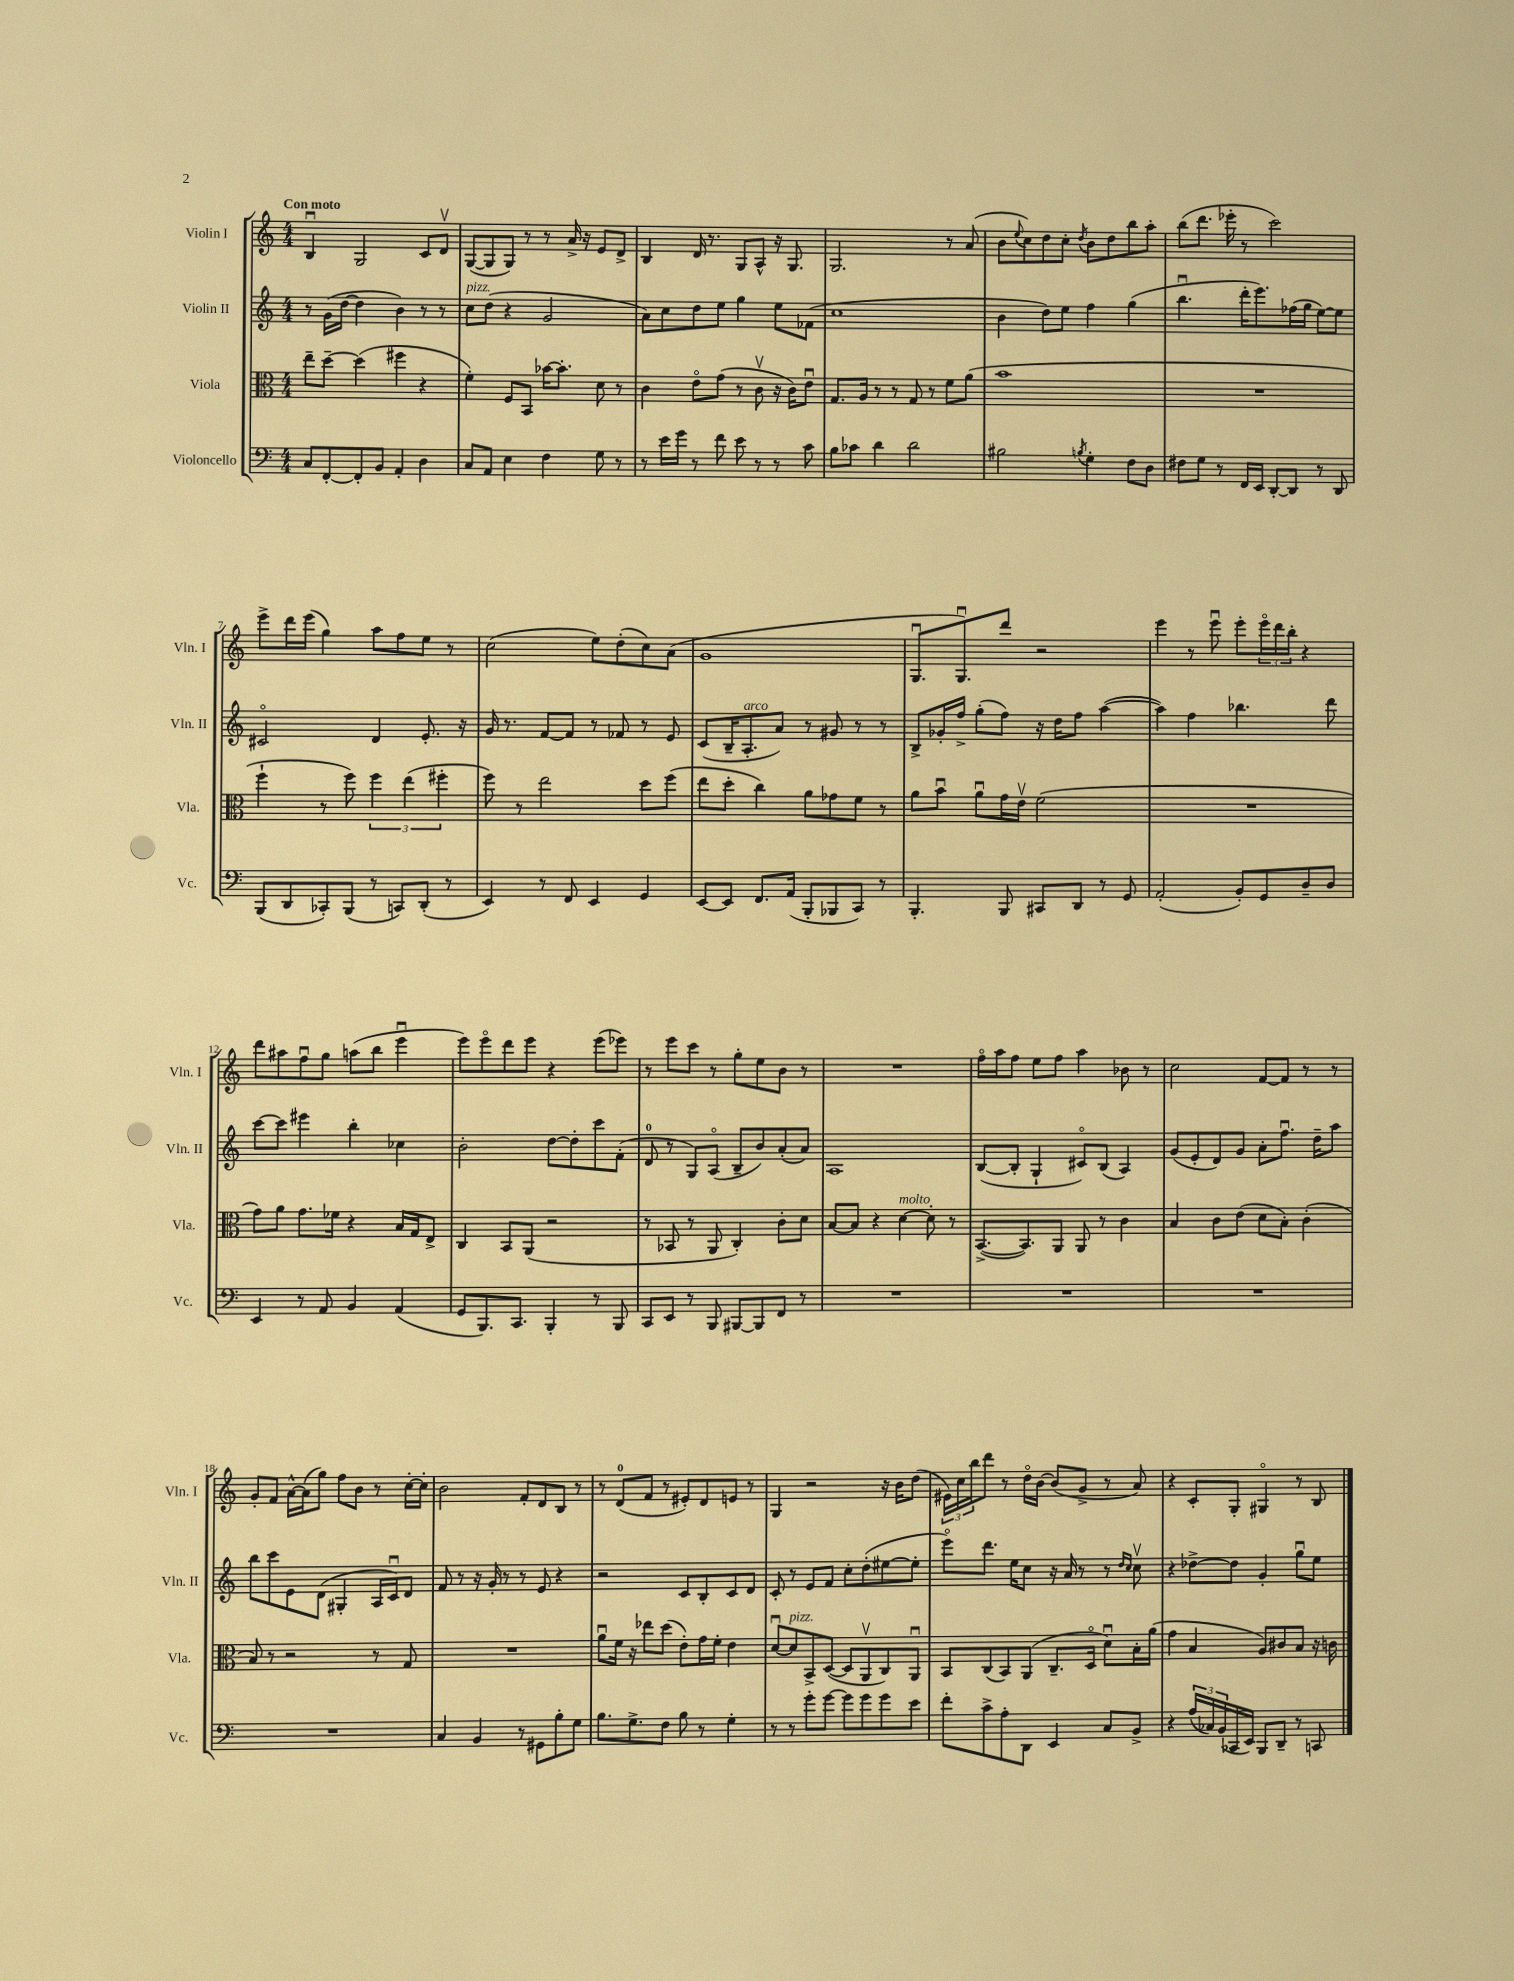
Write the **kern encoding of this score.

**kern	**kern	**kern	**kern
*staff4	*staff3	*staff2	*staff1
*clefF4	*clefC3	*clefG2	*clefG2
*k[]	*k[]	*k[]	*k[]
*M4/4	*M4/4	*M4/4	*M4/4
8C	8ee~	8r	4Bu
[8FF'	[8dd~	(16g	.
.	.	[16dd	.
8FF']	(4dd]	4dd]	2G
8BB	.	.	.
4AA'	4ff#	4b)	.
4D	4r	8r	8c
.	.	8r	8dv
=	=	=	=
8C	4f')	8cc	([8G
8AA	.	(8dd	8G]
4E	8F	4r	8G)
.	8BB	.	8r
4F	[16b-	2g	8r
.	8.b-']	.	.
.	.	.	16a^
.	.	.	16r
8G	8d	.	8e
8r	8r	.	8d^
=	=	=	=
8r	4c	8a)	4B
16e	.	8cc	.
16g	.	.	.
8r	8eo	8dd	16d
.	.	.	8.r
8f	(8g	8ee	.
8e	8r	4gg	8G
8r	8cv	.	8A^^
8r	16r	8ee	16r
.	16c)	.	8.G
8c	8eu	(8f-	.
=	=	=	=
8B	8.G	1cc	2.G
8c-	.	.	.
.	16A	.	.
4d	8r	.	.
.	8r	.	.
2d	8G	.	.
.	8r	.	.
.	8f	.	8r
.	(8a	.	(8a
=	=	=	=
2B#	1b	4b	8b
.	.	.	8qqee
.	.	.	8cc)
.	.	8dd)	8dd
.	.	8ee	8cc'
8qB	.	.	8qdd
4G'	.	4ff	8b
.	.	.	8dd
8F	.	(4gg	8bb
8D	.	.	8aa'
=	=	=	=
8F#	1r	4.bbu	(8bb
8G	.	.	8.ddd
8r	.	.	.
.	.	.	16eee-'
16FF	.	16ddd'	8r
16EE	.	8.eee)	.
[8DD'	.	.	2ccc)
8DD]	.	(16ff-	.
.	.	16gg	.
8r	.	[8ee)	.
8DD	.	8ee]	.
=	=	=	=
(8BBB	4ff`	2c#o	8eee^
8DD	.	.	16ddd
.	.	.	(16eee
8CC-')	8r	.	4gg)
(8BBB	8ff)	.	.
8r	6ff	4d	8aa
8CC)	.	.	8ff
.	(6ee	.	.
(8DD'	.	8.e'	8ee
.	6ff#'	.	.
8r	.	.	8r
.	.	16r	.
=	=	=	=
4EE)	8ff)	16g	(2cc
.	.	8.r	.
.	8r	.	.
8r	2ee	[8f	.
8FF	.	8f]	.
4EE	.	8r	8ee)
.	.	8f-	(8dd'
4GG	8dd	8r	8cc)
.	(8ff	8e	(8a
=	=	=	=
[8EE	8ee	(8c	1g
8EE]	8dd'	16B~	.
.	.	8.A'	.
8.FF	4cc)	.	.
.	.	8a)	.
(16AA	.	.	.
8BBB'	8a	8r	.
8BBB-	8g-	8g#	.
8CC)	8f	8r	.
8r	8r	8r	.
=	=	=	=
4.BBB'	8a	8B^	8.Gu
.	8bu	16g-'	.
.	.	16ff^	8.Gu)
.	8au	(8gg'	.
8BBB	16g	8ff)	8ddd
.	16ev	.	.
8CC#	(2f	16r	2r
.	.	16dd	.
8DD	.	8ff	.
8r	.	([4aa	.
8GG	.	.	.
=	=	=	=
(2AA'	1r	4aa])	4eee
.	.	4ff	8r
.	.	.	8eeeu
8BB')	.	4.bb-	8eee'
8GG	.	.	24eeeo
.	.	.	24ddd
.	.	.	24bb'
8D~	.	.	4r
8D	.	8ddd	.
=	=	=	=
4EE	8g)	[8ccc	8ddd
.	8a	8ccc]	8aa#
8r	8.g	4eee#	8ffu
8AA	.	.	8gg
.	16f-	.	.
4BB	4r	4bb'	(8aa
.	.	.	8bb
(4AA	16B	4cc-	4eeeu
.	16G	.	.
.	8E^	.	.
=	=	=	=
8GG	4C	2b'	8eee)
8.BBB)	.	.	8eeeo
.	8BB	.	8ddd
8.CC	.	.	.
.	(8AA	.	8eee
4BBB'	2r	[8dd	4r
.	.	8dd']	.
8r	.	8ccc	(8eee
8BBB	.	(8f'	8eee-)
=	=	=	=
8CC	8r	8d	8r
8EE	8BB-	8r	8eee
8r	8r	8G)	8ccc
8BBB	8AA	(8Ao	8r
[8BBB#	4C')	8B~	8gg'
8BBB#]	.	8b)	8ee
8FF	8c'	(8a'	8b
8r	8d	8a)	8r
=	=	=	=
1r	[8B	1A	1r
.	8B]	.	.
.	4r	.	.
.	[4d	.	.
.	8d']	.	.
.	8r	.	.
=	=	=	=
1r	([8.BB^	([8B	16ffo
.	.	.	16aa
.	.	8B']	8ff
.	8.BB])	.	.
.	.	4G`	8ee
.	8AA	.	8ff
.	8AA	8c#o)	4aa
.	8r	(8B	.
.	4c	4A)	8b-
.	.	.	8r
=	=	=	=
1r	4B	(8g	2cc
.	.	8e'	.
.	8c	8d)	.
.	(8e	8g	.
.	8d	8a'	[8f
.	8B')	8.ffu	8f]
.	(4c'	.	8r
.	.	16dd~	.
.	.	8aa	8r
=	=	=	=
1r	8B)	8bb	8g'
.	8r	8ccc	8f
.	2r	8e	[16a^^
.	.	.	(16a]
.	.	(8d	8gg)
.	.	4G#'	8ff
.	.	.	8b
.	8r	16A	8r
.	.	16cu)	.
.	8G	8d	[16cc'
.	.	.	16cc']
=	=	=	=
4C	1r	8f	2b
.	.	8r	.
4BB	.	16r	.
.	.	16g'	.
.	.	8r	.
8r	.	8r	8f'
8GG#	.	8e	8d
8B'	.	4r	8B
8G	.	.	8r
=	=	=	=
8.B	8au	2r	8r
.	16f	.	(8d
8.G^	16r	.	.
.	8ee-	.	8f
8F	(8dd	.	8r
8B	8e')	8c	8e#')
8r	16g	8B'	8d
.	16f'	.	.
4G'	4e	8c	8e
.	.	8d	8r
=	=	=	=
8r	[8du	8c'	4G
8r	8d]	8r	.
8g'	8BB^	8e	2r
[8g	([8D	8f	.
8g]	8D]	8cc'	.
8g	8AAv	(8dd'	.
8g	8C)	[8ee#	16r
.	.	.	16b
8e	8AAu	8ee#']	(8dd
=	=	=	=
8f'	8BB	8eeeo)	24e#)
.	.	.	24cc
.	.	.	24bb
8c^	(8C	8.ddd	8ddd
8A'	8BB)	.	8r
.	.	16ee	.
8DD	(8AA	8cc	16ddo
.	.	.	[16b
4EE	8.C~	16r	(8b]
.	.	16a	.
.	.	8r	8g^
.	16Do	.	.
8C	8du)	8r	8r
.	.	16qqdd	.
.	.	16qqcc	.
8BB^	16B'	8ccv	8a)
.	(16a	.	.
=	=	=	=
4r	4g	4r	4r
(24A	4B	[8dd-^	8c'
24C-)	.	.	.
(24BB	.	.	.
16CC-	.	8dd-]	8G'
16EE)	.	.	.
8BBB	8A)	4g'	4G#o
8DD~	8c#	.	.
8r	8B	8ggu	8r
8CC	16r	8ee	8B
.	16c	.	.
==	==	==	==
*-	*-	*-	*-
